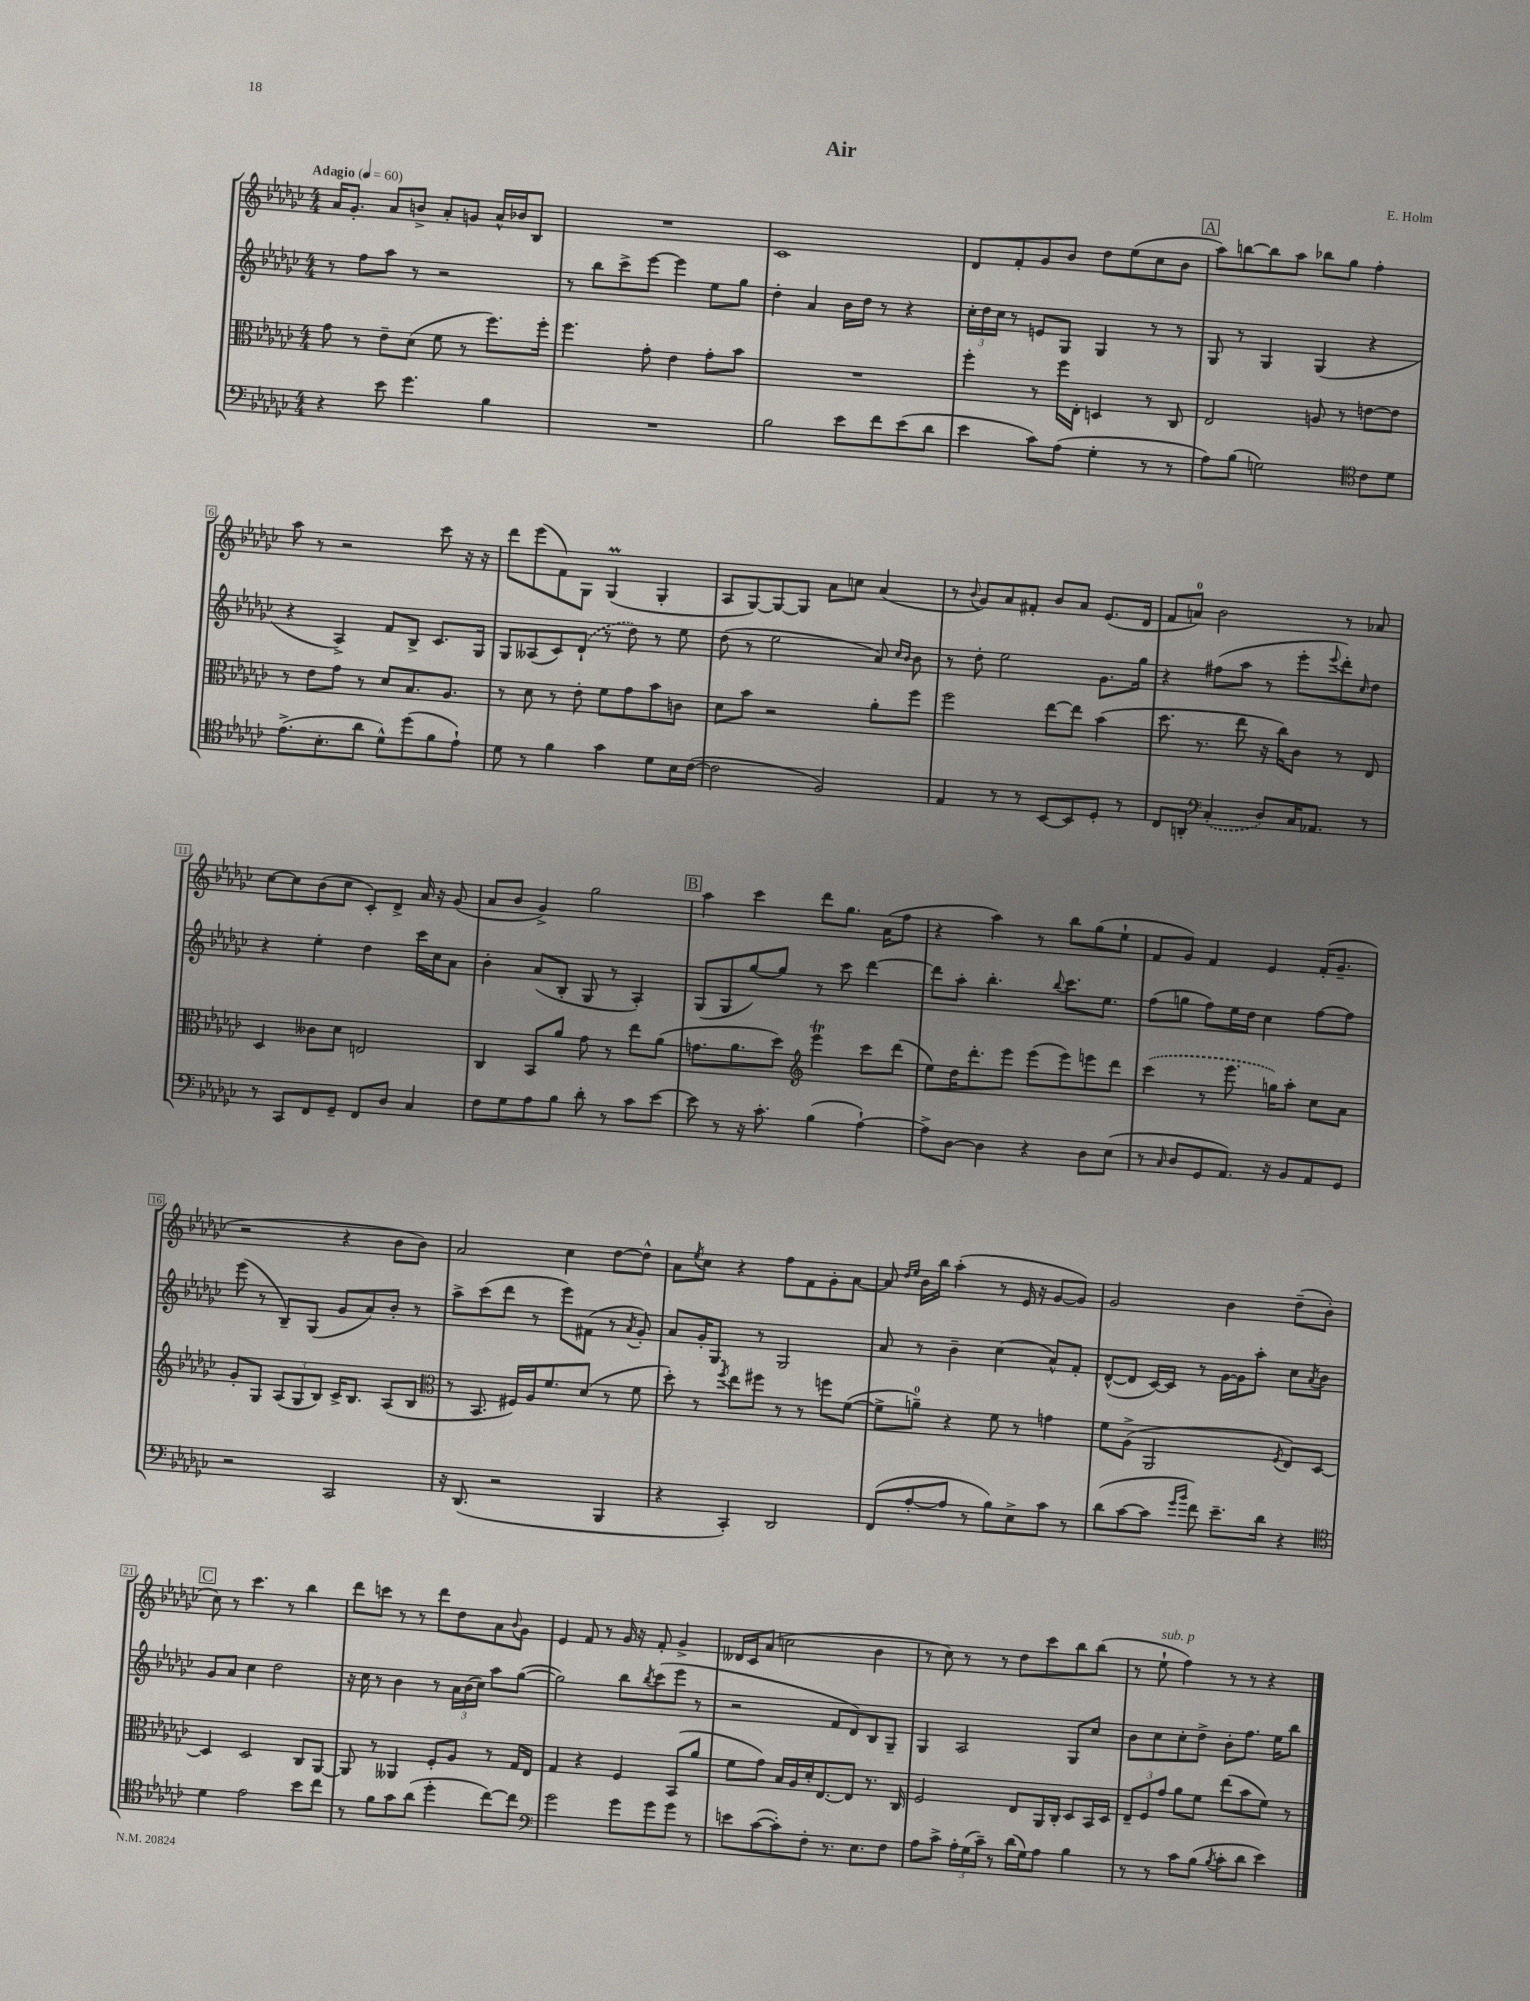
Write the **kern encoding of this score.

**kern	**kern	**kern	**kern
*part4	*part3	*part2	*part1
*staff4	*staff3	*staff2	*staff1
*clefF4	*clefC3	*clefG2	*clefG2
*k[b-e-a-d-g-c-]	*k[b-e-a-d-g-c-]	*k[b-e-a-d-g-c-]	*k[b-e-a-d-g-c-]
*M4/4	*M4/4	*M4/4	*M4/4
*MM60	*MM60	*MM60	*MM60
=1	=1	=1	=1
!	!	!	!LO:TX:a:B:t=Adagio
4r	8g-\	8r	16a-/KL
.	.	.	8.g-'/J
.	8r	8ff\L	.
8e-\	8e-~\L	8aa-\J	8a-/L
4.g-\	(8d-\J	8r	8bn^/J
.	8f\	2r	8a-'/L
.	8r	.	8gn/J
4B-\	8.ff\L)	.	16a-^^/LL
.	.	.	16b-X/J
.	.	.	8B-/J
.	16ff'\Jk	.	.
=2	=2	=2	=2
1r	4.ff\	8r	1r
.	.	8bb-\L	.
.	.	8ccc-^\	.
.	8g-'\	[8eee-\J	.
.	4e-\	4eee-\]	.
.	8g-'\L	8ee-\L	.
.	8b-\J	8gg-\J	.
=3	=3	=3	=3
2B-\	1r	4dd-'\	1c-
.	.	4a-/	.
8e-\L	.	16b-\LL	.
.	.	16dd-\JJ	.
8f\	.	8r	.
(8e-\	.	4r	.
8d-\J	.	.	.
=4	=4	=4	=4
4e-\	4ff'\	24cc-'\LL	8d-/L
.	.	24dd-\	.
.	.	24cc-\JJ	.
.	.	8r	8f'/
8c-\L)	8r	8en/L	8g-/
(8A-\J	16ff\LL	8G-/J	8b-/J
.	16E-'\JJ	.	.
4G-'\	4Dn/	4G-/	8dd-\L
.	.	.	(8ee-\
8r	8r	8r	8cc-\
8r	8C-/	8r	8b-\J
!!LO:REH:place=s1:t=A
=5	=5	=5	=5
8A-\L)	2E-/	8G-/	8aa-\L)
(8B-\J	.	8r	[8bbn\
2Gn\)	.	4G-/	8bb\]
.	.	.	8aa-\J
.	8An/	(4G-/	8bb-X\L
.	8r	.	8gg-\J
*clefC4	*	*	*
8c-\L	[8en\L	4r	4ff'\
8d-\J	8e\J]	.	.
!!LO:LB:g=z
=6	=6	=6	=6
(8.e-^\L	8r	4r	8aa-\
.	8e-\L	.	8r
8.B-'\	.	.	.
.	8g-\J	4A-^/)	2r
8a-\J	8r	.	.
8d-^^\L)	8d-/L	8f/L	.
(8dd-\	8.B-/	8B-^/J	.
8f\	.	8.c-/L	8ccc-\
.	8.A-/J	.	.
8e-`\J)	.	.	16r
.	.	16G-/Jk	16r
=7	=7	=7	=7
8d-\	8r	8G-/L	8ddd-\L
8r	8d-\	(8A--X/	(8eee-\
4f\	8r	8c-/)	8f\)
.	8e-'\	(8d-`/J	8G-\J
4g-\	8f\L	8r	(4G-M/
.	8g-\	8dd-\)	.
8d-\L	8b-\	8r	4G-'/
16B-\L	8cn\J	8ee-\	.
([16c-\JJ	.	.	.
=8	=8	=8	=8
2c-\]	8d-\L	(8dd-\	8A-/L
.	8b-\J	8r	[8G-/)
.	2r	2ee-\	8G-/_
.	.	.	8G-/J]
2F/)	.	.	8a-\L
.	.	.	8ccn\J
.	8a-'\L	8a-/)	(4a-/
.	.	16qqcc-/LL	.
.	.	16qqb-/JJ	.
.	8ff\J	8b-\	.
=9	=9	=9	=9
4E-/	2ff\	8r	8r
.	.	.	8qqb-/
.	.	8dd-'\	8g-/L)
8r	.	2ee-\	8a-/
8r	.	.	8f#X'/J
[8BB-/L	[8ee-\L	.	8b-/L
8BB-/]	8ee-\J]	.	8a-/J
8D-'/J	(4b-\	8.g-\L	(8.e-/L
8r	.	.	.
.	.	16gg-\Jk	16d-/Jk
=10	=10	=10	=10
8C-/L	8.dd-\	4r	8f/L
8AAn'/J	.	.	8an/J)
.	8.r	.	.
*clefF4	*	*	*
(4C-'/	.	(8ff#X\L	2b-\
.	8ee-\	8aa-\J	.
8D-/L)	16r	8r	.
.	16cc-\KL)	.	.
16C-/K	8c-\J	8eee-'\L	.
8.AA-X/J	.	.	.
.	.	8qqeee-/	.
.	8r	8ddd-'\)	8r
.	.	16qqcc-/	.
8r	8E-/	8dd-\J	8a-X/
!!LO:LB:g=z
=11	=11	=11	=11
8r	4D-/	4r	[8cc-\L
8CC-/L	.	.	8cc-\]
8FF/	8c--X\L	4ee-'\	(8b-\
8GG-~/J	8d-\J	.	8cc-\J
8FF/L	2En/	4dd-\	8c-'/L)
8D-/J	.	.	8d-^/J
4C-/	.	16ccc-\LL	16a-/
.	.	16cc-\J	16r
.	.	8a-\J	(8g-/
=12	=12	=12	=12
8F\L	4C-/	4b-'\	8a-/L
8G-\	.	.	8b-/J
8A-\	8BB-/L	(8a-/L	4g-^/)
8B-\J	8a-/J	8B-'/J	.
8d-'\	8g-\	8G-/	2gg-\
8r	8r	8r	.
8c-\L	8ee-\L	4A-'/)	.
[8e-\J	(8a-\J	.	.
!!LO:REH:place=s1:t=B
=13	=13	=13	=13
8e-\]	8.gn\L	(8G-/L	4aa-\
8r	.	8G-/	.
.	8.a-\	.	.
16r	.	[8gg-/)	4ccc-\
8.c-'\	.	.	.
.	8dd-\J)	8gg-/J]	.
*	*clefG2	*	*
(4B-\	4eee-T\	8r	8ddd-\L
.	.	8ccc-\	8.gg-\J
[4A-`\)	8ccc-\L	[4ddd-\	.
.	.	.	(16a-\KL
.	(8ddd-\J	.	8ff\J
=14	=14	=14	=14
8A-^\L]	8ee-\L)	8ddd-\L]	4r
[8D-\J	16dd-\K	8aa-'\J	.
.	8.ddd-'\	.	.
4D-\]	.	4.bb-'\	4aa-\)
.	8eee-\J	.	.
4r	(8eee-\L	.	8r
.	.	8qqbb-/	.
.	8eee-\)	8.ccc-\L	8bb-\L
8D-\L	8eeen\	.	(8gg-\
.	.	8.ee-\J	.
(8E-\J	8ddd-\J	.	8ee-`\J
=15	=15	=15	=15
8r	(4ccc-\	(8ff\L	8f/L
16qqC-/	.	.	.
8D-/L	.	8ggn\J	8g-/J)
8GG-/	8r	8ff\L)	4f/
8.AA-/J)	8.eee-\	16ee-\L	.
.	.	16dd-\JJ	.
.	.	4cc-\	4e-/
16r	16ggn\KL)	.	.
8BB-/L	8aa-'\J	.	.
8AA-/	8cc-\L	[8ff\L	(16f'/KL
.	.	.	8.g-~/J
8GG-/J	8a-\J	8ff\J]	.
!!LO:LB:g=z
=16	=16	=16	=16
2r	8g-'/L	(8eee-\	2r
.	8G-/J	8r	.
.	(12A-/L	8B-~/L)	.
.	12G-/	.	.
.	.	(8G-/J	.
.	12B-/J)	.	.
2CC-/	16c-^/KL	8g-/L	4r
.	8.B-/J	.	.
.	.	8a-/)	.
.	(8A-/L	8b-'/J	8b-\L
.	8B-/J	8r	8b-\J)
=17	=17	=17	=17
*	*clefC3	*	*
16r	8r	8aa-^\L	2a-/
(8.DD-/	.	.	.
.	8.BB-/	(8ccc-\	.
2r	.	8ddd-\J	.
.	16F#X/LL)	.	.
.	16A-/J	8r	.
.	8.f/	.	.
.	.	8eee-\L)	4cc-\
.	(8d-/J	(8f#X\J	.
4BBB-/	8r	8r	[8dd-\L
.	.	8qa-/	.
.	8f\	8g-'/)	8dd-^^\J]
=18	=18	=18	=18
4r	8dd-'\)	8a-/L	8a-\L
.	.	.	8qee-/
.	8r	16g-'/K	8cc-\J
.	.	8.G-/J	.
.	8qff/	.	.
4CC-'/)	8ee-\L	.	4r
.	8ff#X\J	8r	.
2DD-/	8r	2G-/	8ff\L
.	8r	.	8f\
.	8ffn\L	.	8g-'\
.	([8f\J	.	[8a-\J
=19	=19	=19	=19
(8FF/L	8f^\L]	8a-/	8a-/]
.	.	.	16qqdd-/LL
.	.	.	16qqee-/JJ
[8A-'/	8an~\J)	8r	16b-\LL
.	.	.	16bb-\JJ
8A-/J]	4r	4b-~\	(4aa-'\
8r	.	.	.
8B-\L)	8f\	(4cc-\	8r
8E-^\	8r	.	16e-/
.	.	.	16r
8c-\J	4gn\	8a-^^/L)	[8g-/L
8r	.	8f'/J	8g-/J])
=20	=20	=20	=20
(8d-\L	8f\L	([8d-^^/L	2g-/
[8c-\	(8A-^\J	8d-/J]	.
8c-\J]	2AA-/	[16c-/LL)	.
.	.	16c-/JJ]	.
16qqg-/LL	.	.	.
16qqb-/JJ	.	.	.
8f\)	.	8r	.
8.e-~\L	.	[16g-\LL	4b-\
.	.	16g-\J]	.
.	.	8aa-'\J	.
16d-\Jk	.	.	.
.	8qF/	.	.
4r	8E-/L)	8cc-\L	(8dd-~\L
.	.	8qa-/	.
.	[8D-/J	8b-\J	8b-'\J
!!LO:LB:g=z
!!LO:REH:place=s1:t=C
=21	=21	=21	=21
*clefC4	*	*	*
4d-\	4D-/]	8g-/L	8cc-\)
.	.	8a-/J	8r
2e-\	2D-/	4cc-\	4.ccc-\
.	.	2dd-\	.
.	.	.	8r
8b-\L	8C-/L	.	4bb-\
8cc-\J	[8AA-/J	.	.
=22	=22	=22	=22
8r	8AA-/]	16r	8ddd-\L
.	.	16cc-\	.
8f\L	8r	8r	8cccn\J
8g-\	4AA--X/	4b-\	8r
(8a-\J	.	.	8r
4dd-'\	8F'/L	8r	8ddd-\L
.	8A-/J	24a-\LL	8dd-\
.	.	(24b-\	.
.	.	24cc-\JJ)	.
[8cc-\L)	8r	8aa-\L	8a-\
.	.	.	8qqb-/
8cc-\J]	16G-/LL	([8gg-\J	8g-\J
.	16E-/JJ	.	.
=23	=23	=23	=23
*clefF4	*	*	*
2g-\	4G-/	2gg-\])	4e-/
.	4r	.	8f/
.	.	.	8r
8g-\L	4F/	8bb-\L	16g-/
.	.	.	16r
.	.	8qbb-/	.
8g-\	.	(8ccc-\	8f'/
8g-\J	(8BB-/L	8eee-\J	4g-^/
8r	8a-/J	8r	.
=24	=24	=24	=24
8en\L	8f\L	2r	16d--X/LL
.	.	.	16c-/J
([8c-\	8g-\J)	.	(8a-/J
8c-'\])	16B-/LL	.	2ccn\
.	16A-/	.	.
8F'\J	16d-'/J	.	.
.	[8.E-/	.	.
8.r	.	8f/L	.
.	8E-/J]	8d-/)	.
8.E-\L	.	.	.
.	8.r	8B-/	4b-\
8F\J	.	8G-~/J	.
.	16C-/	.	.
=25	=25	=25	=25
8A-\L	2F/	4G-/	8r
8c-^\J	.	.	8cc-\)
24A-'\LL	.	2A-/	8r
(24G-\	.	.	.
24c-~\JJ)	.	.	.
8r	.	.	8r
(16d-\LL	8E-/L	.	8dd-\L
16G-\J)	.	.	.
8A-\J	16AA-/L	.	8ccc-\
.	16C-'/JJ	.	.
4B-\	8D-/L	8G-/L	8bb-\
.	16BB-/L	8cc-/J	(8bb-\J
.	16D-/JJ	.	.
=26	=26	=26	=26
8r	12E-~/L	8b-\L	8r
.	12F/	.	.
!	!	!	!LO:TX:a:i:t=sub. p
8r	.	8cc-\	8ee-`\
.	12g-/J	.	.
8c-\L	8a-\L	8cc-'\	4ff\)
(8B-\J	8f\J	8dd-^\J	.
8qB-/	.	.	.
8c-'\L	(8ee-\L	8b-'\L	8r
8d-\J	8b-\	8.ff\J	8r
4e-\)	8f\J)	.	4r
.	.	16ee-\KL	.
.	8r	8bb-\J	.
==	==	==	==
*-	*-	*-	*-
